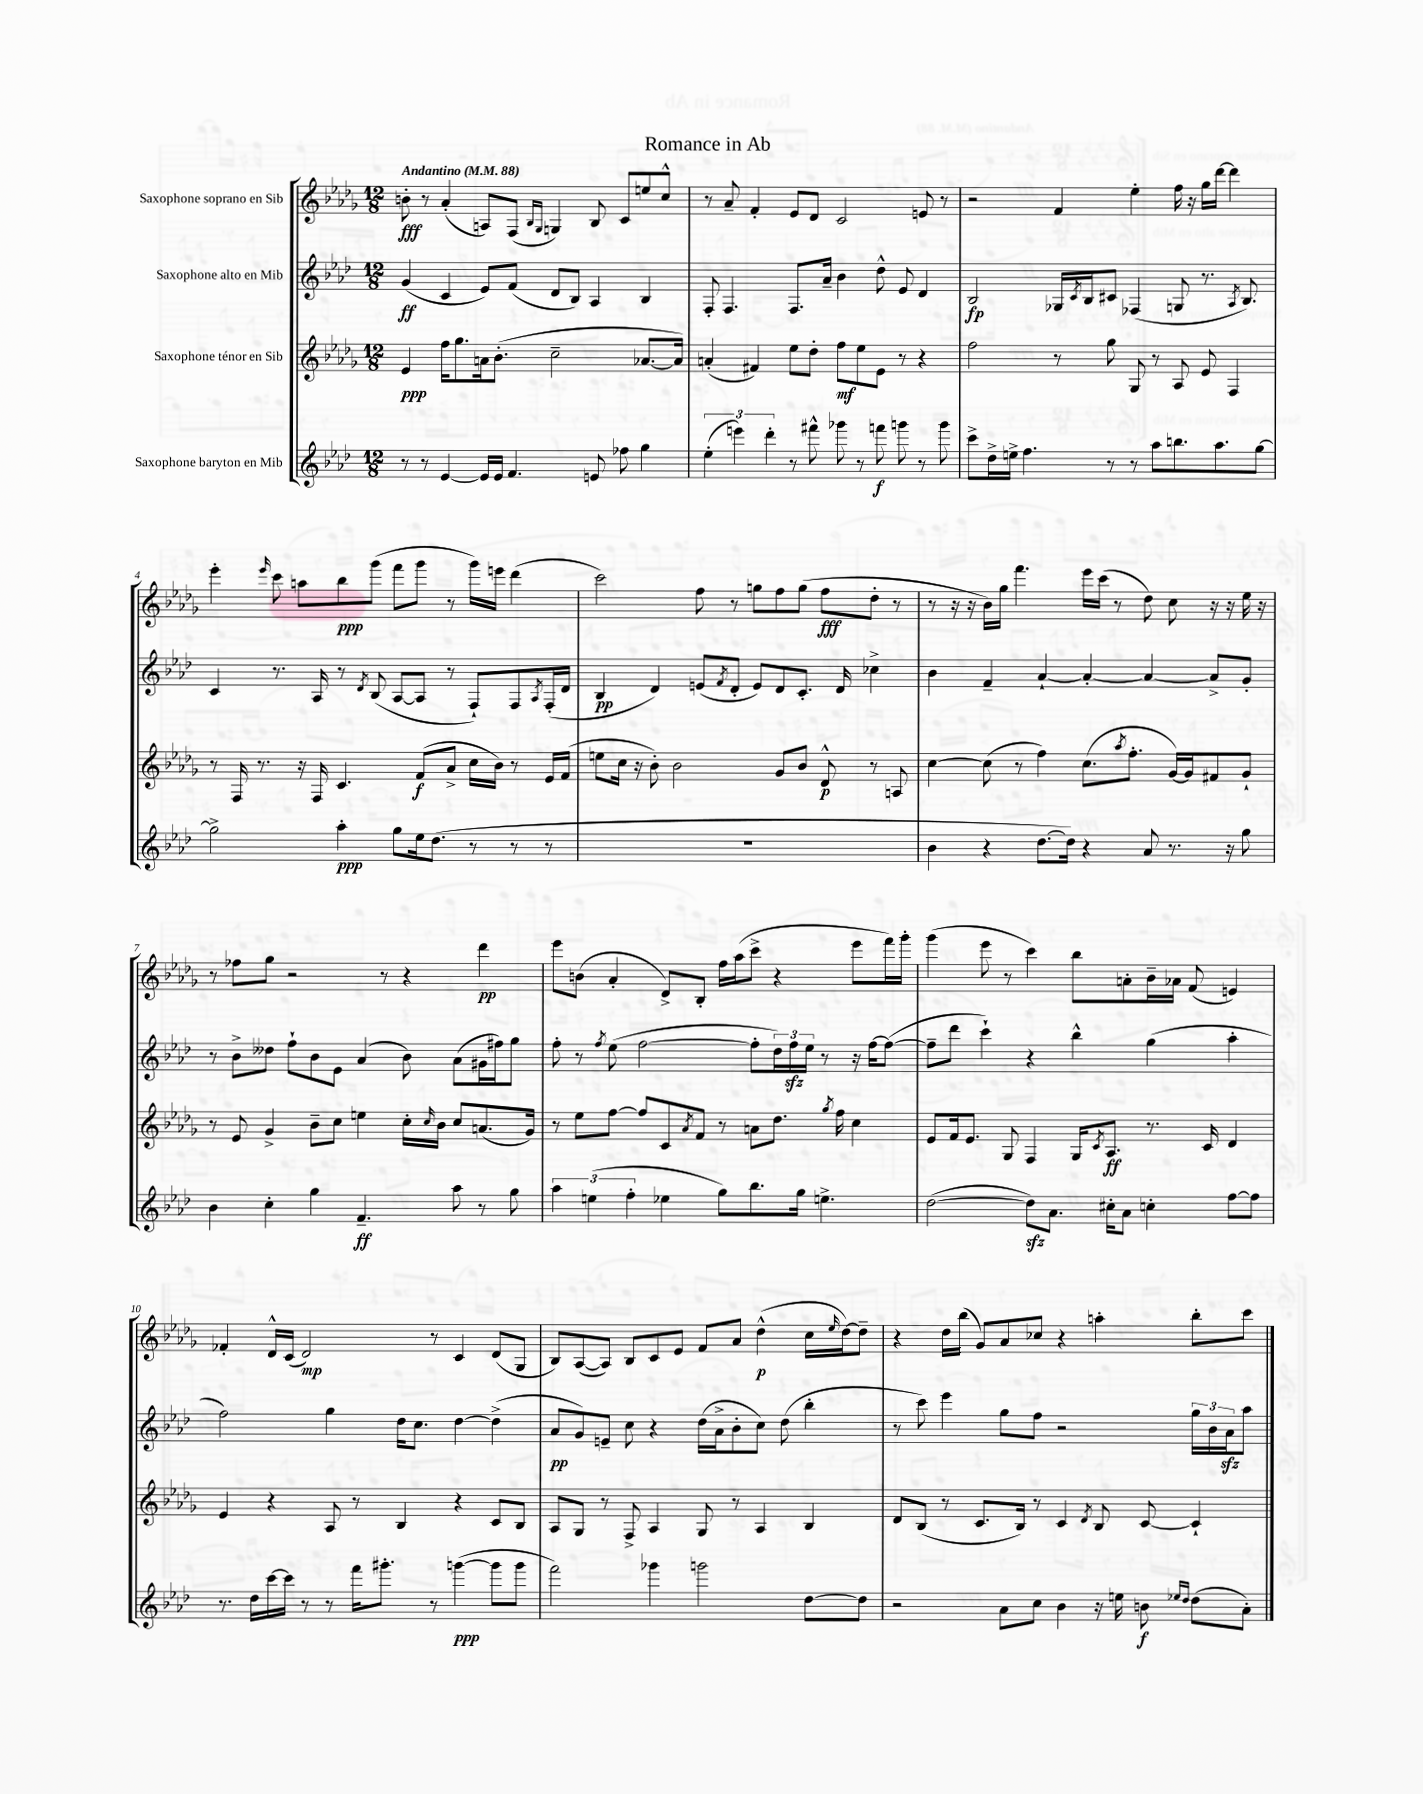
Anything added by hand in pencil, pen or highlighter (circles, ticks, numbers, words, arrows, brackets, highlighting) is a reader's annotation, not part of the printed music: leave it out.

**kern	**kern	**kern	**kern
*staff4	*staff3	*staff2	*staff1
*clefG2	*clefG2	*clefG2	*clefG2
*k[b-e-a-d-]	*k[b-e-a-d-g-]	*k[b-e-a-d-]	*k[b-e-a-d-g-]
*M12/8	*M12/8	*M12/8	*M12/8
*MM88	*MM88	*MM88	*MM88
8r	4e-	(4g	8b'
8r	.	.	8r
[4e-	16ff	4c	(4a-'
.	8.gg-	.	.
16e-]	16a	8e-)	8A)
16e-	(8.b-'	.	.
4.f	.	(8f	(8F
.	.	.	16qqB-
.	.	.	16qqG-
.	2cc~	8d-	4G)
.	.	8B-)	.
8e	.	4A-	8B-
8ff-	.	.	8c
4gg	[8.a-	4B-	8ee
.	.	.	8cc^^
.	16a-])	.	.
=	=	=	=
(6ee-'	(4a'	8F'	8r
.	.	4.F	8a-~
6eee)	.	.	.
.	4f#)	.	4f'
6ddd-'	.	.	.
8r	8ee-	8.F	8e-
8fff#^^	8dd-'	.	8d-
.	.	16a-~	.
8ggg-	8ff	4b-	2c
8r	8ee-	.	.
8fff	8e-	8dd-^^	.
8ggg	8r	8e-	.
8r	4r	4d-	8e
8ggg	.	.	8r
=	=	=	=
8ccc^	2ff	2B-	2r
16dd-^	.	.	.
16ee^	.	.	.
4.ff	.	.	.
.	8r	16G-	4f
.	.	8qc	.
.	.	16B-	.
8r	8gg-	8c#	.
8r	8G-	(4F-	4ee-'
8aa-	8r	.	.
8.bb	8A-	8G	16ff
.	.	.	16r
.	8e-	8.r	16gg-
8.aa-	.	.	[16ddd-
.	4F	.	4ddd-]
.	.	8qA-	.
.	.	8.B-)	.
[8gg	.	.	.
=	=	=	=
2gg^]	8r	4c	4eee-'
.	16F	.	.
.	8.r	.	.
.	.	.	16qqeee-
.	.	8.r	8ccc
.	16r	.	8aa
.	16F	16A-	.
4aa-'	4.c	8r	8bb-
.	.	8qd-	.
.	.	(8B-	(8ggg-
8gg	.	[8A-	8fff
16ee-	(8f	8A-]	8ggg-
(8.dd-	.	.	.
.	8a-^	8r	8r
8r	16cc	8F`)	16ggg-)
.	16b-)	.	16eee
8r	8r	8F	(4ddd-
.	.	8qA-	.
8r	16e-	(16F'	.
.	(16f	16d-	.
=	=	=	=
1.r	8ee	4B-	2ccc)
.	16cc	.	.
.	16r	.	.
.	8b-')	4d-)	.
.	2b-	.	.
.	.	(8e	8ff
.	.	8qf	.
.	.	8d-'	8r
.	.	8e)	8gg
.	8g-	8d-	8ff
.	8b-	8.c'	(8gg
.	8d-^^	.	8ff
.	.	16d-	.
.	8r	4cc-^	8dd-'
.	8A	.	8r
=	=	=	=
4b-	[4cc	4b-	8r
.	.	.	16r
.	.	.	16r
4r	(8cc]	4f~	16b-)
.	.	.	16gg-
.	8r	.	4.fff
[8.dd-	4ff)	[4a-`	.
16dd-])	.	.	.
4r	(8.cc	4a-'_	16eee-
.	.	.	(16ccc
.	.	.	8r
.	8qaa-	.	.
.	8.ff'	.	.
8a-	.	4a-_	8dd-)
8.r	[16g-)	.	8cc
.	16g-]	.	.
.	8f#	8a-^]	16r
16r	.	.	16r
8gg	8g-`	8g'	16ee-
.	.	.	16r
=	=	=	=
4b-	8r	8r	8r
.	8e-	8b-^	8ff-
4cc'	4g-^	8dd--	8gg-
.	.	8ff`	2r
4gg	8b-~	8b-	.
.	8cc	8e-	.
4.f~	4ee	(4a-	.
.	.	.	8r
.	16cc'	8b-)	4r
.	16qqcc	.	.
.	16b-	.	.
8aa-	8cc	(8a-	.
8r	(8.a	16g#	4ddd-
.	.	16ff#)	.
8gg	.	8gg	.
.	16g-)	.	.
=	=	=	=
6aa-	8r	8ff'	8eee-
.	8ee-	8r	(8b
(6ee	.	.	.
.	.	8qff	.
.	[8ff	(8ee-	4a-'
6ff'	.	.	.
.	8ff]	[2ff	.
4ee-	8c	.	8d-^)
.	8qa-	.	.
.	8f	.	8B-'
8gg)	8r	.	16ff
.	.	.	(16aa-
8.bb-	8a	8ff']	8ccc^
.	8.dd-	24dd-)	4r
.	.	24ff	.
16gg	.	.	.
.	.	24ee-	.
4.ee^	.	8r	.
.	8qgg-	.	.
.	16ff	.	.
.	4cc	16r	8eee-
.	.	[16ff	.
.	.	(8ff_	16fff)
.	.	.	16ggg-'
=	=	=	=
([2dd-	8e-	8ff~]	(4ggg-
.	16f	8ddd-	.
.	8.e-	.	.
.	.	4ccc`)	8eee-
.	8G-	.	8r
8dd-])	4F	4r	4ccc)
8.a-	.	.	.
.	16G-	4bb-^^	8bb-
.	8qc	.	.
16cc#'	8.A-	.	.
8a-	.	.	8a'
4cc'	8.r	(4gg	16b-~
.	.	.	16a-
.	.	.	(8f
.	16c	.	.
[8ff	4d-	4aa-'	4e)
8ff]	.	.	.
=	=	=	=
8.r	4e-	2ff)	4f-'
16dd-	.	.	.
[16ccc	4r	.	16d-^^
16ccc]	.	.	(16c
8r	.	.	2d-)
8r	8A-	4gg	.
16fff	8r	.	.
8.ggg#'	.	.	.
.	4B-	16dd-	.
.	.	8.cc	.
8r	.	.	8r
([4ggg	4r	[4dd-	4c
8ggg]	8c	(4dd-^]	(8d-
8ggg	8B-	.	8G-
=	=	=	=
2fff)	8A-	8a-	8B-)
.	8G-	8g)	([8A-
.	8r	8e~	8A-])
.	8F^	8cc	8B-
4ggg-	4A-	4r	8c
.	.	.	8e-
2ggg	8G-	(16dd-	8f
.	.	16a-^	.
.	8r	8b-'	8a-
.	4A-	8cc)	(4dd-^^
.	.	(8dd-	.
[8dd-	4B-	4bb-'	16cc
.	.	.	16qqee-
.	.	.	[16dd-)
8dd-]	.	.	8dd-~]
=	=	=	=
2r	8d-	8r	4r
.	(8B-	8ccc)	.
.	8r	4eee-	16dd-
.	.	.	(16bb-
.	8.c	.	8g-)
8a-	.	8gg	8a-
.	16B-)	.	.
8cc	8r	8ff	8cc-
4b-	4c	2r	4r
.	8qd-	.	.
16r	8B-	.	4aa'
16ee	.	.	.
8b	[8c	.	.
16qqee-	.	.	.
16qqdd-	.	.	.
(8dd-	4c`]	24gg	8bb-'
.	.	24b-	.
.	.	24a-	.
8a-')	.	8aa-	8ccc
==	==	==	==
*-	*-	*-	*-
